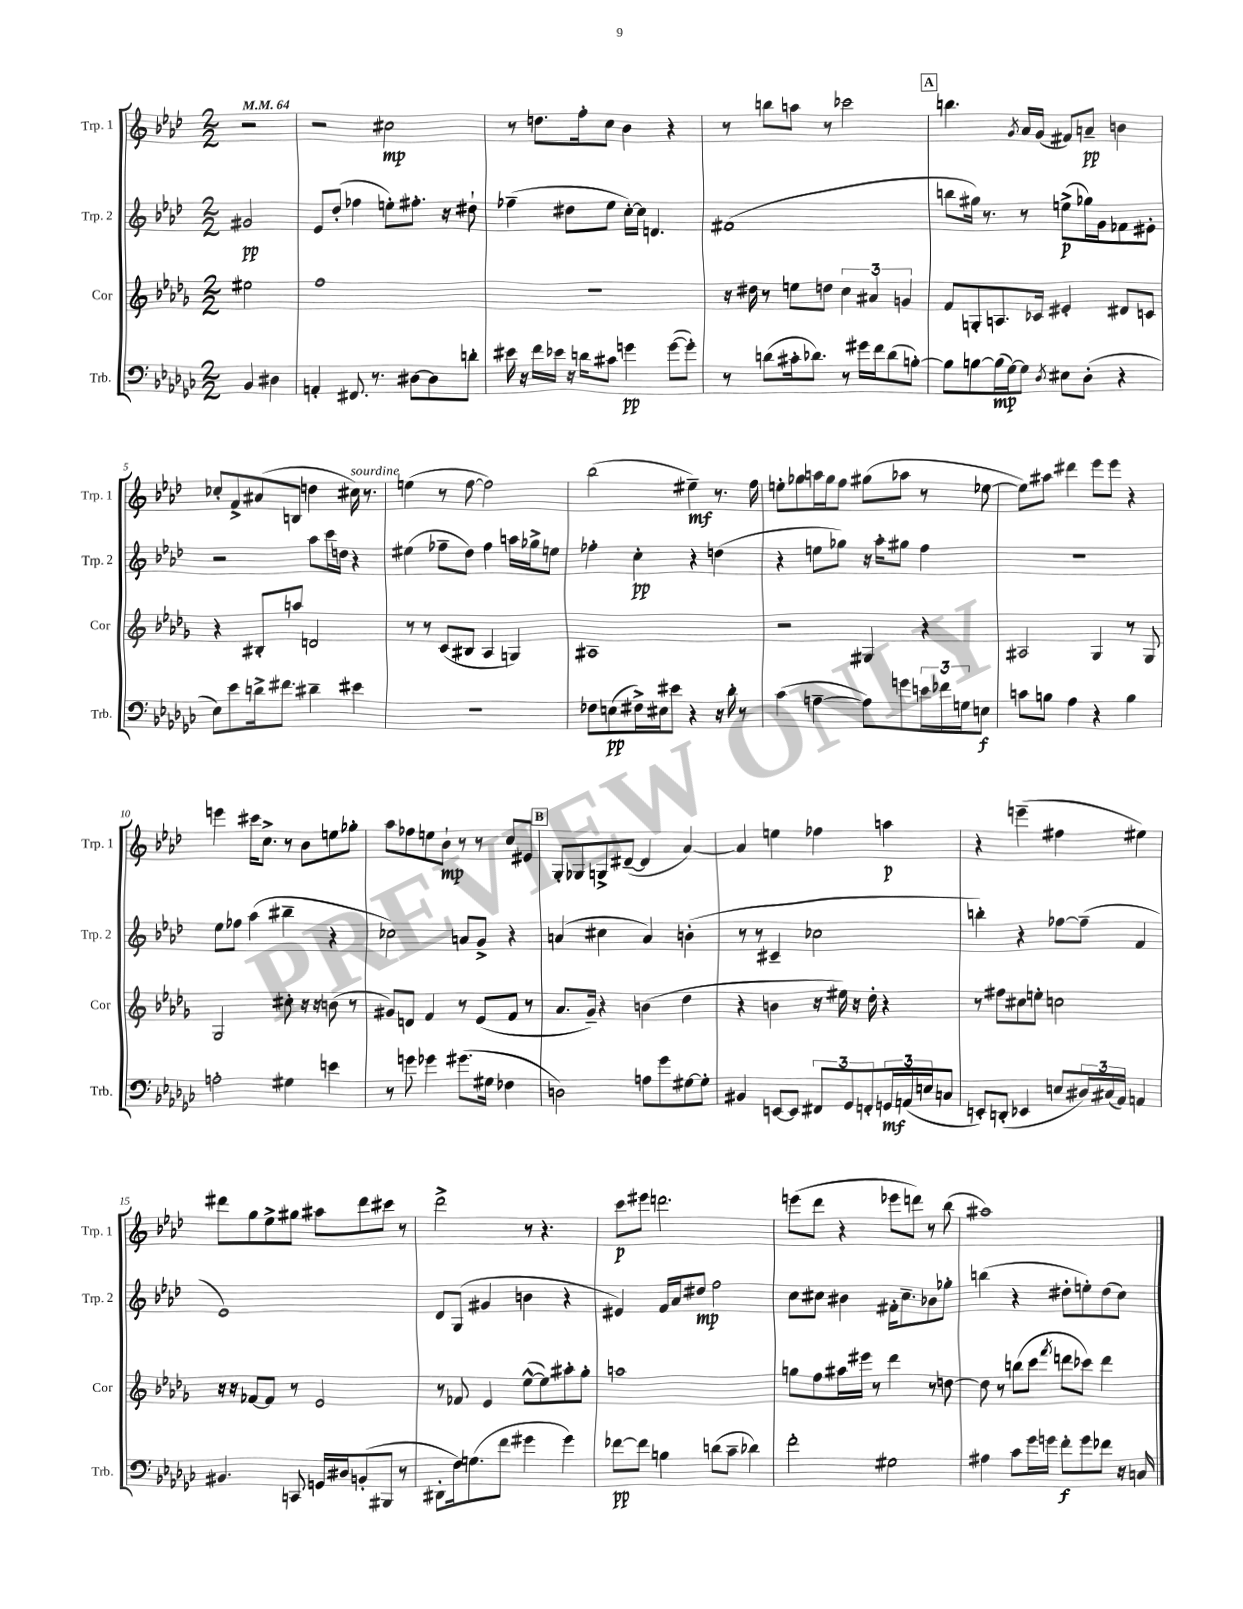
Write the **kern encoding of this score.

**kern	**kern	**kern	**kern
*staff4	*staff3	*staff2	*staff1
*clefF4	*clefG2	*clefG2	*clefG2
*k[b-e-a-d-g-c-]	*k[b-e-a-d-g-]	*k[b-e-a-d-]	*k[b-e-a-d-]
*M2/2	*M2/2	*M2/2	*M2/2
*MM64	*MM64	*MM64	*MM64
4BB-	2ee#	2g#	2r
4D#	.	.	.
=	=	=	=
4AA'	1ff	8e-	2r
.	.	(8dd-'	.
8.FF#	.	4ff-	.
8.r	.	.	.
.	.	8ee')	2cc#
[8D#	.	8.ff#'	.
8D#]	.	.	.
.	.	16r	.
8d'	.	8dd#`	.
=	=	=	=
16e#	1r	(4ff-~	8r
16r	.	.	.
16f	.	.	8.dd
16e-	.	.	.
16r	.	8dd#	.
16d	.	.	16ff'
8c#	.	8ee-	8cc
4g	.	[16cc')	4b-
.	.	16cc]	.
.	.	4.d	.
([8g	.	.	4r
8g'])	.	.	.
=	=	=	=
8r	16r	(1f#	8r
.	16dd#	.	.
(8d	8r	.	8bb
16c#'	8ee	.	8aa
8.d-)	.	.	.
.	8dd	.	8r
8r	6cc	.	2ccc-
16g#	.	.	.
.	6a#	.	.
16f	.	.	.
(8d-	.	.	.
.	6g	.	.
[8B')	.	.	.
=	=	=	=
8B]	8f	8bb	4.bb
[8B	8G'	16gg#)	.
.	.	8.r	.
(16B]	8.A	.	.
[16G-)	.	.	.
.	.	.	8qg
8G-]	.	8r	16a-
.	16c-	.	(16g
8qD-	.	.	.
8E#	4e#'	(8ee^	8f#)
(8D-'	.	16gg-)	8a~
.	.	16g	.
4r	8d#	8f-	4b
.	8c	8e#'	.
=	=	=	=
8E-)	4r	2r	8cc-'
8e-	.	.	8f^
16d^	8B#'	.	(8a#
8.f#	.	.	.
.	8aa	.	8B
4d#~	2d	8aa-	4dd
.	.	16ccc	.
.	.	16dd	.
4e#	.	4r	16cc#)
.	.	.	8.r
=	=	=	=
1r	8r	(4ee#	(4ee
.	8r	.	.
.	(8c	8ff-~	8r
.	8B#	8dd-)	[8ff
.	4A-	4ff-	2ff])
.	4G)	16aa	.
.	.	16gg-^	.
.	.	8ee	.
=	=	=	=
8F-	1A#	4ff-'	(2bb-
(8E	.	.	.
16F#^)	.	4cc'	.
16E#	.	.	.
8e#	.	.	.
4r	.	4r	4ee#~)
16r	.	(4dd	8.r
16d-'	.	.	.
8r	.	.	.
.	.	.	16ff
=	=	=	=
(4c-	2r	4r	8ee'
.	.	.	8gg-
[4A~	.	8ee	16aa
.	.	.	16gg-
.	.	8gg-)	8ff
8A])	4G#	16r	(8gg#
.	.	16aa-'	.
8g	.	8gg#	8aa-
24e	4r	4ff	8r
24f-	.	.	.
24G	.	.	.
8E	.	.	[8ee-
=	=	=	=
8c	2A#	1r	8ee-])
8B	.	.	8aa#
4A-	.	.	4ddd#
4r	4G-	.	8eee-
.	.	.	8eee-
4B	8r	.	4r
.	8G-	.	.
=	=	=	=
2A'	2G-	8ee-	4eee
.	.	8ff-	.
.	.	(4aa-	16ccc#
.	.	.	8.cc^
4G#	8cc#'	4bb#~	8r
.	16r	.	8b-
.	16r	.	.
4e	(8b	4r	8ee
.	8r	.	8gg-'
=	=	=	=
8r	8g#)	2cc-)	8aa-
8g	8d	.	8ff-
4g-	4f	.	8ee
.	.	.	8b-`
(8.g#	8r	8a	8r
.	(8e-	8g^	8r
16G#	.	.	.
4F-	8f	4r	8cc
.	8r	.	8e#
=	=	=	=
2D)	8.a-	(4a	8G'
.	.	.	8G-
.	16g-~)	.	.
.	4r	4cc#	8G^
.	.	.	([8d#~
8A	(4b	4a)	4d#]
8g-	.	.	.
[8G#	4dd-	(4b'	[4a-)
8G#']	.	.	.
=	=	=	=
4BB#	4r	8r	4a-]
.	.	8r	.
[8EE	4b	4c#~	4ee
8EE]	.	.	.
12FF#	16r	2cc-	4ff-
.	16ee#)	.	.
12GG-	.	.	.
.	16r	.	.
12FF'	.	.	.
.	16dd-'	.	.
24GG	4r	.	4aa
(24AA	.	.	.
24E	.	.	.
8C	.	.	.
=	=	=	=
8EE')	8r	4bb')	4r
(8DD'	8ff#	.	.
4EE-	8cc#	4r	(4eee~
.	8ee'	.	.
8E	2cc	[8ff-	4ff#
24D#)	.	(8ff-~]	.
(24C#	.	.	.
24AA-)	.	.	.
4AA	.	4f	4ee#)
=	=	=	=
4.BB#	16r	1e-)	8ddd#
.	16r	.	.
.	[8f-	.	8gg
.	8f-]	.	8ee-^
8CC	8r	.	8gg#
16GG	2e-	.	8aa#
16D#	.	.	.
(8BB'	.	.	8ddd#
8BBB#	.	.	8ccc#
8r	.	.	8r
=	=	=	=
8DD#'	8r	8d-	2ddd-^
16F)	8f-	(8G	.
(8.G	.	.	.
.	4e-	4g#	.
8f	.	.	.
4g#	([8ee-^^	4b	8r
.	8ee-])	.	4.r
4g#)	8aa#'	4r	.
.	8gg-'	.	.
=	=	=	=
[8f-	1aa	4e#)	8ccc
8f-]	.	.	8eee#
4B	.	16f	2.ddd
.	.	16a-	.
.	.	8dd#	.
(8d	.	2ff	.
8c-~	.	.	.
4d-)	.	.	.
=	=	=	=
2f'	8gg	8cc	(8eee
.	8ff	8cc#	8ddd-
.	16aa#	4b#	4r
.	16eee#	.	.
.	8r	.	.
2G#	4ddd-	16f#'	8eee-
.	.	8.cc#~	.
.	.	.	8ddd)
.	8r	8b-	8r
.	[8dd	8gg-'	(8bb-
=	=	=	=
4A#	8dd]	(4bb	1aa#)
.	8r	.	.
8c-	(8bb	4r	.
16g-	8ccc	.	.
16g	.	.	.
.	8qfff	.	.
8f'	8ddd	8dd#'	.
8g	8ccc-)	8ee')	.
8f-	4ddd	(8dd#	.
16r	.	8cc)	.
16C	.	.	.
==	==	==	==
*-	*-	*-	*-
